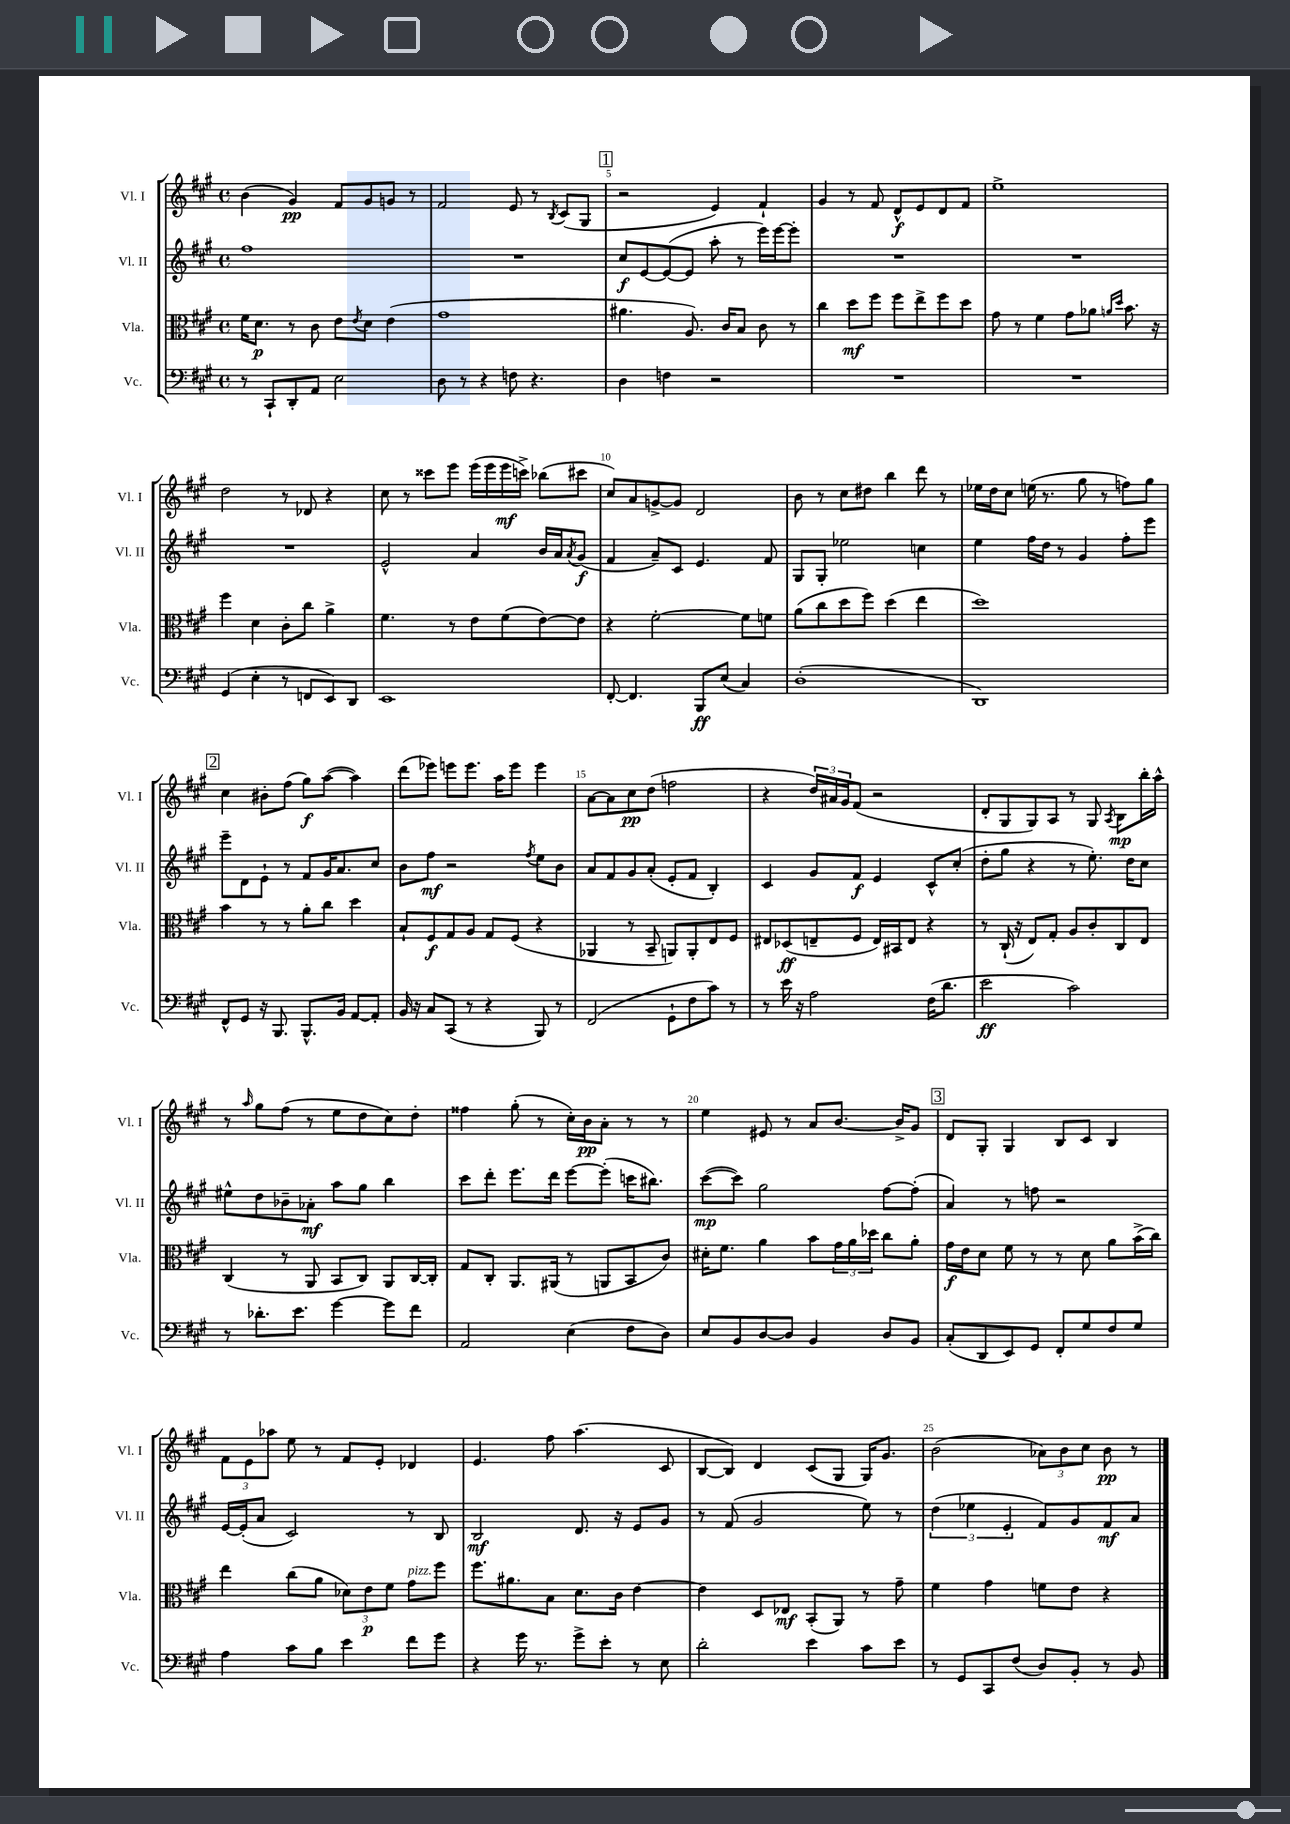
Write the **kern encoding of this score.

**kern	**dynam	**kern	**dynam	**kern	**dynam	**kern	**dynam
*part4	*part4	*part3	*part3	*part2	*part2	*part1	*part1
*staff4	*staff4	*staff3	*staff3	*staff2	*staff2	*staff1	*staff1
*I"Vc.	*	*I"Vla.	*	*I"Vl. II	*	*I"Vl. I	*
*I'Vc.	*	*I'Vla.	*	*I'Vl. II	*	*I'Vl. I	*
*clefF4	*	*clefC3	*	*clefG2	*	*clefG2	*
*k[f#c#g#]	*	*k[f#c#g#]	*	*k[f#c#g#]	*	*k[f#c#g#]	*
*M4/4	*	*M4/4	*	*M4/4	*	*M4/4	*
*met(c)	*	*met(c)	*	*met(c)	*	*met(c)	*
=3	=3	=3	=3	=3	=3	=3	=3
8r	.	16f#\KL	.	1ff#	.	(4b\	.
.	.	8.d\J	p	.	.	.	.
8CC#`/L	.	.	.	.	.	.	.
8DD'/	.	8r	.	.	.	4g#/)	pp
8AA/J	.	8c#\	.	.	.	.	.
2E\	.	8e\L	.	.	.	8f#/L	.
.	.	8qe/	.	.	.	.	.
.	.	8d\J	.	.	.	8g#/	.
.	.	(4e\	.	.	.	8gn/J	.
.	.	.	.	.	.	8r	.
=4	=4	=4	=4	=4	=4	=4	=4
8D\	.	1g#	.	1r	.	2f#/	.
8r	.	.	.	.	.	.	.
4r	.	.	.	.	.	.	.
8Fn\	.	.	.	.	.	8e/	.
4.r	.	.	.	.	.	8r	.
.	.	.	.	.	.	8qB/	.
.	.	.	.	.	.	(8c#/L	.
.	.	.	.	.	.	8G#/J	.
!!LO:REH:place=s1:t=1
=5	=5	=5	=5	=5	=5	=5	=5
4D\	.	4.a#X\	.	8cc#/L	f	2r	.
.	.	.	.	[8e/	.	.	.
4Fn\	.	.	.	(8e/_	.	.	.
.	.	8.A/)	.	8e/J]	.	.	.
2r	.	.	.	8aa'\	.	4e/)	.
.	.	16c#/KL	.	.	.	.	.
.	.	8B/J	.	8r	.	.	.
.	.	8c#\	.	16eee\LL)	.	4f#`/	.
.	.	.	.	[16eee\J	.	.	.
.	.	8r	.	8eee'\J]	.	.	.
=6	=6	=6	=6	=6	=6	=6	=6
1r	.	4cc#\	.	1r	.	4g#/	.
.	.	8dd\L	mf	.	.	8r	.
.	.	8ff#\J	.	.	.	8f#/	.
.	.	8ff#\L	.	.	.	8d^^/L	f
.	.	8ee^\	.	.	.	8e/	.
.	.	8ff#\	.	.	.	8d/	.
.	.	8dd\J	.	.	.	8f#/J	.
=7	=7	=7	=7	=7	=7	=7	=7
1r	.	8g#\	.	1r	.	1ee^	.
.	.	8r	.	.	.	.	.
.	.	4f#\	.	.	.	.	.
.	.	8g#\L	.	.	.	.	.
.	.	8a-X\J	.	.	.	.	.
.	.	16qqan/LL	.	.	.	.	.
.	.	16qqdd/JJ	.	.	.	.	.
.	.	8.b\	.	.	.	.	.
.	.	16r	.	.	.	.	.
!!LO:LB:g=z
=8	=8	=8	=8	=8	=8	=8	=8
(4GG#/	.	4ff#\	.	1r	.	2dd\	.
4E'\	.	4d\	.	.	.	.	.
8r	.	8c#'\L	.	.	.	8r	.
8FFn/L	.	8cc#\J	.	.	.	8d-X/	.
8EE/)	.	4a^\	.	.	.	4r	.
8DD/J	.	.	.	.	.	.	.
=9	=9	=9	=9	=9	=9	=9	=9
1EE	.	4.f#\	.	2e^^/	.	8cc#\	.
.	.	.	.	.	.	8r	.
.	.	.	.	.	.	8ccc##X\L	.
.	.	8r	.	.	.	8eee\J	.
.	.	8e\L	.	4a/	.	(16eee\LL	.
.	.	.	.	.	.	16eee\	.
.	.	(8f#\	.	.	.	16eee\	mf
.	.	.	.	.	.	16cccn^\JJ)	.
.	.	[8e\)	.	16b/LL	.	(8bb-X\L	.
.	.	.	.	16a/J	.	.	.
.	.	.	.	8qa/	.	.	.
.	.	8e\J]	.	(8g#/J	f	8ccc#X\J	.
=10	=10	=10	=10	=10	=10	=10	=10
[8FF#'/	.	4r	.	4f#/	.	8cc#/L)	.
4.FF#/]	.	.	.	.	.	8a/	.
.	.	[2f#'\	.	8a~/L)	.	[8gn^/	.
.	.	.	.	8c#/J	.	8g/J]	.
8BBB/L	ff	.	.	4.e/	.	2d/	.
(8E/J	.	.	.	.	.	.	.
4C#/)	.	8f#\L]	.	.	.	.	.
.	.	8fn\J	.	8f#/	.	.	.
=11	=11	=11	=11	=11	=11	=11	=11
(1D'	.	(8a\L	.	8G#/L	.	8b\	.
.	.	8cc#\	.	8G#'/J	.	8r	.
.	.	8dd\	.	2ee-X\	.	8cc#\L	.
.	.	8ff#\J)	.	.	.	8dd#X\J	.
.	.	(4dd\	.	.	.	4bb\	.
.	.	4ee\	.	4ccn\	.	8ddd\	.
.	.	.	.	.	.	8r	.
=12	=12	=12	=12	=12	=12	=12	=12
1DD)	.	1dd)	.	4ee\	.	16ee-X\LL	.
.	.	.	.	.	.	16dd\J	.
.	.	.	.	.	.	8cc#\J	.
.	.	.	.	16ff#\LL	.	(16een\	.
.	.	.	.	16dd\JJ	.	8.r	.
.	.	.	.	8r	.	.	.
.	.	.	.	4g#/	.	8gg#\	.
.	.	.	.	.	.	8r	.
.	.	.	.	8ff#'\L	.	8ffn\L)	.
.	.	.	.	8eee\J	.	8gg#\J	.
!!LO:LB:g=z
!!LO:REH:place=s1:t=2
=13	=13	=13	=13	=13	=13	=13	=13
8FF#^^/L	.	4b\	.	8eee~\L	.	4cc#\	.
8GG#/J	.	.	.	8d\	.	.	.
16r	.	8r	.	8e`\J	.	8b#X'\L	.
8.BBB/	.	.	.	.	.	.	.
.	.	8r	.	8r	.	(8ff#\J	.
8.BBB^^/L	.	8a'\L	.	8f#/L	.	8gg#\L)	f
.	.	8cc#\J	.	16g#/K	.	([8aa\J	.
16BB/Jk	.	.	.	8.a/	.	.	.
[8AA/L	.	4dd\	.	.	.	4aa\])	.
8AA'/J]	.	.	.	8cc#/J	.	.	.
=14	=14	=14	=14	=14	=14	=14	=14
16BB/	.	8B`/L	.	8b\L	.	(8ddd\L	.
16r	.	.	.	.	.	.	.
8C#/L	.	8F#/	f	8ff#\J	mf	8eee-X\J)	.
(8CC#/J	.	8G#/	.	2r	.	8eeen\L	.
8r	.	8A/J	.	.	.	8.eee\J	.
4r	.	8G#/L	.	.	.	.	.
.	.	.	.	.	.	16aa\KL	.
.	.	(8F#/J	.	.	.	8eee\J	.
.	.	.	.	8qff#/	.	.	.
8BBB/)	.	4r	.	8ee\L	.	4eee\	.
8r	.	.	.	8b\J	.	.	.
=15	=15	=15	=15	=15	=15	=15	=15
(2FF#/	.	4AA-X/	.	8a/L	.	[8a\L	.
.	.	.	.	8f#/	.	8a\]	.
.	.	8r	.	8g#/	.	8cc#\	pp
.	.	8BB~/	.	(8a'/J	.	(8dd\J	.
8GG#`\L	.	8AAn/L)	.	8e'/L	.	2ffn\	.
8F#\	.	8AA'/	.	8f#/J	.	.	.
8c#\J)	.	8E/	.	4B'/)	.	.	.
8r	.	8F#/J	.	.	.	.	.
=16	=16	=16	=16	=16	=16	=16	=16
8r	.	8E#X/L	.	4c#/	.	4r	.
16e\	.	(8D-X/	ff	.	.	.	.
16r	.	.	.	.	.	.	.
2A\	.	8En~/	.	8g#/L	.	24dd/LL)	.
.	.	.	.	.	.	24a#X/	.
.	.	.	.	.	.	24g#/J	.
.	.	8F#/J	.	8f#/J	f	(8f#/J	.
.	.	16E/LL)	.	4e/	.	2r	.
.	.	16BB#X/J	.	.	.	.	.
.	.	8E/J	.	.	.	.	.
(16F#\KL	.	4r	.	8c#^^/L	.	.	.
8.d\J	.	.	.	.	.	.	.
.	.	.	.	(8cc#'/J	.	.	.
=17	=17	=17	=17	=17	=17	=17	=17
2e\	ff	8r	.	8dd'\L	.	8d'/L	.
.	.	(16C#`/	.	8gg#\J	.	8G#/	.
.	.	16r	.	.	.	.	.
.	.	8E/L)	.	4r	.	8G#/)	.
.	.	8G#'/J	.	.	.	8A/J	.
2c#\)	.	8A/L	.	8r	.	8r	.
.	.	8c#'/	.	8.ee'\)	.	8G#/	.
.	.	.	.	.	.	8qA/	.
.	.	8C#/	.	.	.	8B\L	mp
.	.	.	.	16dd\KL	.	.	.
.	.	8E/J	.	8cc#\J	.	16bb'\L	.
.	.	.	.	.	.	16aa^^\JJ	.
!!LO:LB:g=z
=18	=18	=18	=18	=18	=18	=18	=18
8r	.	(4C#/	.	8ee#X^^\L	.	8r	.
.	.	.	.	.	.	16qqaa/	.
8.d-X'\L	.	.	.	8dd\	.	8gg#\L	.
.	.	8r	.	8b-X~\	.	(8ff#\J	.
8.e\J	.	.	.	.	.	.	.
.	.	8AA/	.	8a-X'\J	mf	8r	.
[4g#\	.	8BB/L	.	8aa\L	.	8ee\L	.
.	.	8C#/J)	.	8gg#\J	.	8dd\	.
8g#\L]	.	8AA/L	.	4bb\	.	8cc#\)	.
8f#\J	.	[16C#/L	.	.	.	8dd'\J	.
.	.	16C#'/JJ]	.	.	.	.	.
=19	=19	=19	=19	=19	=19	=19	=19
2AA/	.	8G#/L	.	8ccc#\L	.	4ff##X\	.
.	.	8C#'/J	.	8ddd'\J	.	.	.
.	.	8.AA/L	.	8.eee\L	.	(8gg#'\	.
.	.	.	.	.	.	8r	.
.	.	(16AA#X/Jk	.	16ddd\Jk	.	.	.
(4E\	.	8r	.	[8eee\L	.	16cc#'\LL)	.
.	.	.	.	.	.	16b\J	pp
.	.	8AAn/L	.	(8eee'\J]	.	8a'\J	.
8F#\L	.	8BB/	.	16cccn\KL	.	8r	.
.	.	.	.	8.bb#X\J)	.	.	.
8D\J)	.	8c#/J)	.	.	.	8r	.
=20	=20	=20	=20	=20	=20	=20	=20
8E/L	.	16d#X'\KL	.	([8ccc#\L	mp	4ee\	.
.	.	8.f#\J	.	.	.	.	.
8BB/	.	.	.	8ccc#\J])	.	.	.
[8D/	.	4a\	.	2gg#\	.	8e#X/	.
8D/J]	.	.	.	.	.	8r	.
4BB/	.	8b\L	.	.	.	8a/L	.
.	.	24g#\L	.	.	.	[8.b/J	.
.	.	24a\	.	.	.	.	.
.	.	24dd-X\JJ	.	.	.	.	.
8D/L	.	8cc#\L	.	[8ff#\L	.	.	.
.	.	.	.	.	.	16b^/KL]	.
8BB/J	.	8a'\J	.	(8ff#'\J]	.	8g#/J	.
!!LO:REH:place=s1:t=3
=21	=21	=21	=21	=21	=21	=21	=21
(8C#'/L	.	16g#\LL	f	4a/)	.	8d/L	.
.	.	16e\J	.	.	.	.	.
8DD/	.	8d\J	.	.	.	8G#'/J	.
8EE/)	.	8f#\	.	8r	.	4G#/	.
8GG#/J	.	8r	.	8ffn\	.	.	.
8FF#'/L	.	8r	.	2r	.	8B/L	.
8G#/	.	8d\	.	.	.	8c#/J	.
8F#/	.	8a\L	.	.	.	4B/	.
8G#/J	.	(16b^\L	.	.	.	.	.
.	.	16cc#\JJ)	.	.	.	.	.
!!LO:LB:g=z
=22	=22	=22	=22	=22	=22	=22	=22
4A\	.	4ee\	.	[16e/LL	.	12f#\L	.
.	.	.	.	(16e'/J]	.	.	.
.	.	.	.	.	.	12e\	.
.	.	.	.	8a/J	.	.	.
.	.	.	.	.	.	12aa-X\J	.
8c#\L	.	(8cc#\L	.	2c#/)	.	8ee\	.
8B\J	.	8a\J	.	.	.	8r	.
4e\	.	12d-X\L)	.	.	.	8f#/L	.
.	.	12e\	p	.	.	.	.
.	.	.	.	.	.	8e'/J	.
.	.	12f#\J	.	.	.	.	.
!	!	!LO:TX:a:i:t=pizz.	!	!	!	!	!
8f#\L	.	8g#\L	.	8r	.	4d-X/	.
8g#\J	.	8ff#\J	.	8B/	.	.	.
=23	=23	=23	=23	=23	=23	=23	=23
4r	.	8.ff#\L	.	2B/	mf	4.e/	.
.	.	8.a#X\	.	.	.	.	.
16g#\	.	.	.	.	.	.	.
8.r	.	.	.	.	.	.	.
.	.	8B\J	.	.	.	8ff#\	.
8g#^\L	.	8.d\L	.	8.d/	.	(4.aa\	.
8e'\J	.	.	.	.	.	.	.
.	.	16c#\Jk	.	16r	.	.	.
8r	.	[4e\	.	8e/L	.	.	.
8E\	.	.	.	8g#/J	.	8c#/	.
=24	=24	=24	=24	=24	=24	=24	=24
2d'\	.	4e\]	.	8r	.	[8B/L	.
.	.	.	.	(8f#/	.	8B/J])	.
.	.	8D/L	.	2g#/	.	4d/	.
.	.	8E-X/J	mf	.	.	.	.
4e\	.	(8BB'/L	.	.	.	(8c#/L	.
.	.	8AA/J)	.	.	.	8G#/J	.
8c#\L	.	8r	.	8ee\)	.	16G#/KL)	.
.	.	.	.	.	.	8.g#/J	.
8e\J	.	8g#~\	.	8r	.	.	.
=25	=25	=25	=25	=25	=25	=25	=25
8r	.	4f#\	.	(6dd\	.	(2b\	.
8GG#/L	.	.	.	.	.	.	.
.	.	.	.	6ee-X\	.	.	.
8CC#/	.	4g#\	.	.	.	.	.
.	.	.	.	6e'/	.	.	.
(8F#/J	.	.	.	.	.	.	.
8D/L)	.	8fn\L	.	8f#/L)	.	12a-X\L)	.
.	.	.	.	.	.	12b\	.
8BB'/J	.	8e\J	.	8g#/	.	.	.
.	.	.	.	.	.	12cc#\J	.
8r	.	4r	.	8f#/	mf	8b\	pp
8BB/	.	.	.	8a/J	.	8r	.
==	==	==	==	==	==	==	==
*-	*-	*-	*-	*-	*-	*-	*-
